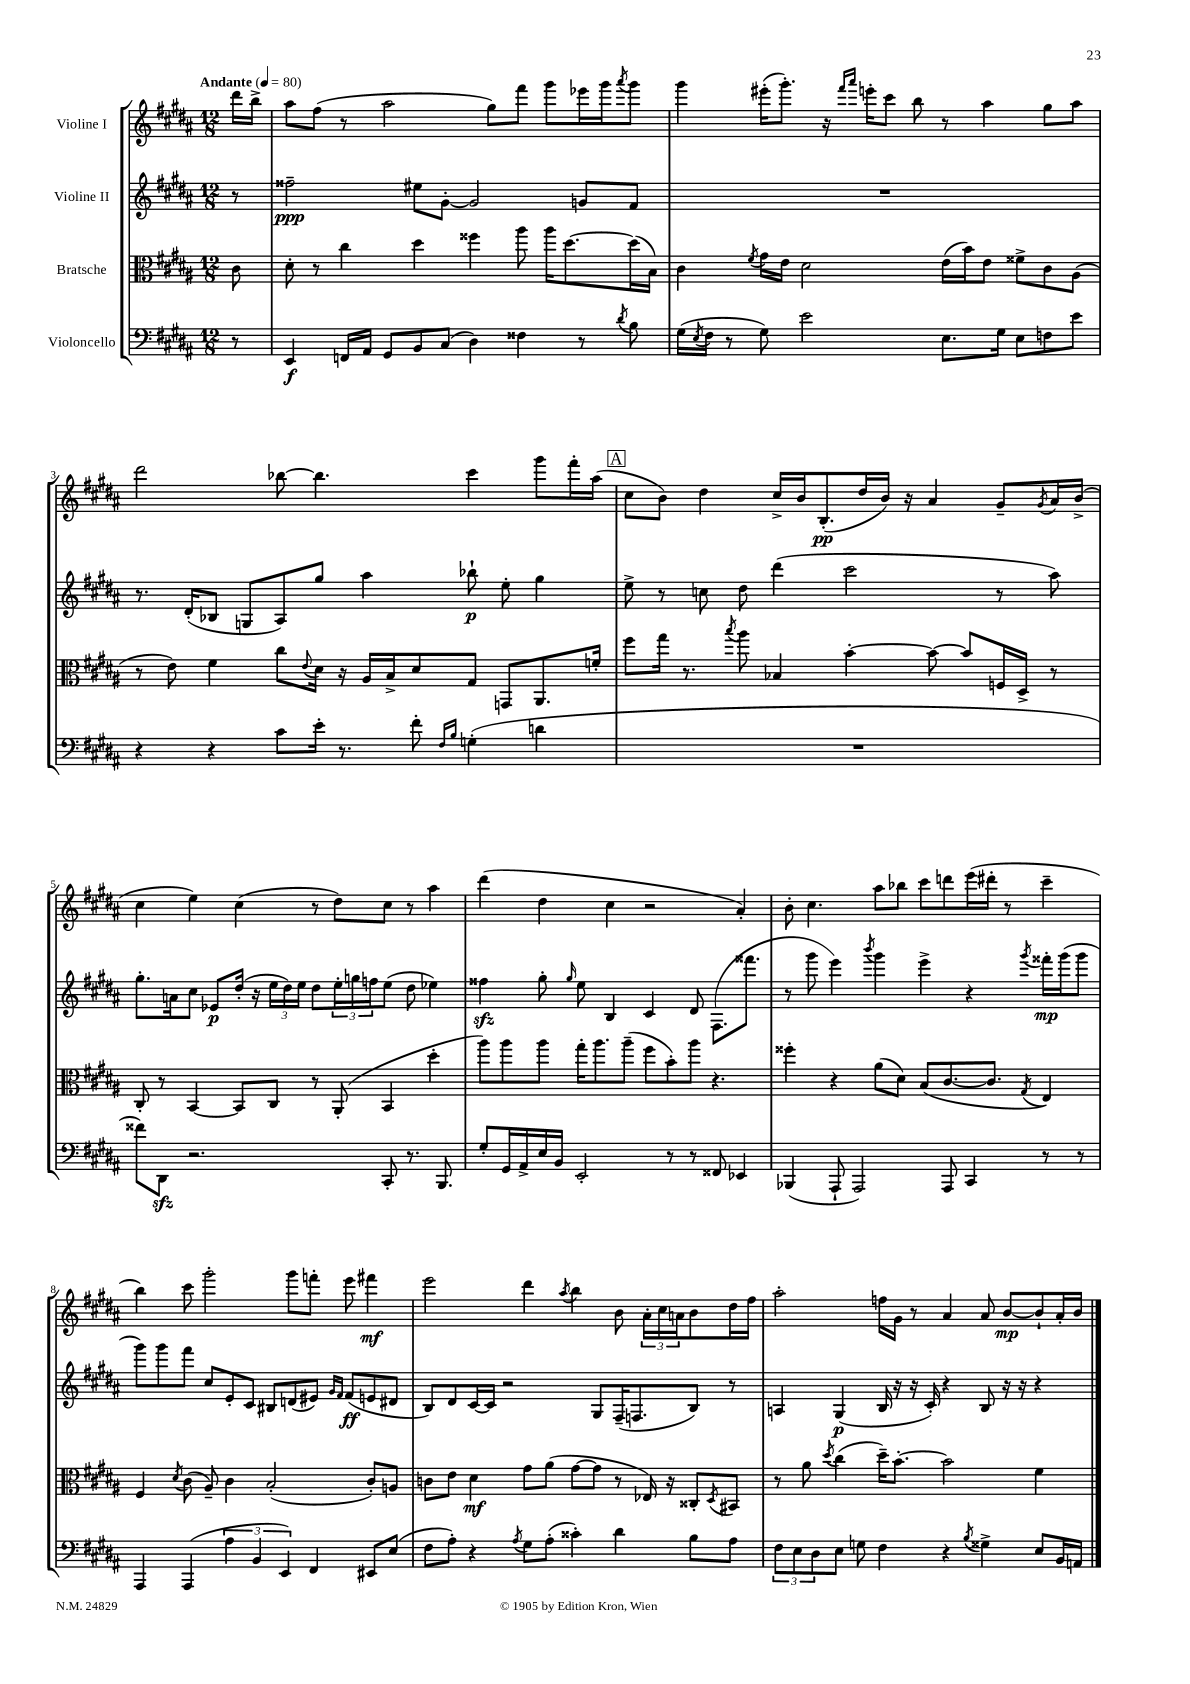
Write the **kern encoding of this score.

**kern	**kern	**kern	**kern
*staff4	*staff3	*staff2	*staff1
*clefF4	*clefC3	*clefG2	*clefG2
*k[f#c#g#d#a#]	*k[f#c#g#d#a#]	*k[f#c#g#d#a#]	*k[f#c#g#d#a#]
*M12/8	*M12/8	*M12/8	*M12/8
*MM80	*MM80	*MM80	*MM80
8r	8c#	8r	16ddd#
.	.	.	16bb^
=	=	=	=
4EE	8d#'	2ff##~	8aa#
.	8r	.	(8ff#
16FF	4cc#	.	8r
16AA#	.	.	.
8GG#	.	.	2aa#
8BB	4dd#	8ee#	.
(8C#	.	[8g#'	.
4D#)	4ff##	2g#]	.
.	.	.	8gg#)
4F##	8aa#	.	8fff#
.	16aa#	.	8ggg#
.	[8.dd#	.	.
8r	.	8g	16eee-
.	.	.	16ggg#
8qd#	.	.	8qaaa#
8B	(16dd#]	8f#	8ggg#
.	16B)	.	.
=	=	=	=
(16G#	4c#	1.r	4ggg#
8qE	.	.	.
16F#	.	.	.
8r	.	.	.
.	8qf#	.	.
8G#)	16g#	.	(16eee#'
.	16e	.	8.ggg#')
2e	2d#	.	.
.	.	.	16r
.	.	.	16qqfff#
.	.	.	16qqaaa#
.	.	.	16eee'
.	.	.	8ccc#
.	.	.	8bb
8.E	(16e	.	8r
.	16b)	.	.
.	8e	.	4aa#
16G#	.	.	.
8E	8f##^	.	.
8F	8c#	.	8gg#
8e	(8A#	.	8aa#
=	=	=	=
4r	8r	8.r	2ddd#
.	8e)	.	.
.	.	(16d#'	.
4r	4f#	8B-	.
.	.	8G	.
8c#	8cc#	8A#)	[8bb-
.	8qqe	.	.
16e'	16d#	8gg#	4.bb-]
8.r	16r	.	.
.	16A#	4aa#	.
.	16B^	.	.
8f#'	8d#	.	.
16qqF#	.	.	.
16qqB	.	.	.
(4G'	8G#	8bb-`	4ccc#
.	8GG	8ee'	.
4d	8.AA#	4gg#	8ggg#
.	.	.	16fff#'
.	16f'	.	(16aa#
=	=	=	=
1.r	8ff#	8ee^	8cc#
.	16gg#	8r	8b)
.	8.r	.	.
.	.	8cc	4dd#
.	8qbb	.	.
.	8aa#	8dd#	.
.	4B-	(4ddd#	16cc#^
.	.	.	16b
.	.	.	(8.B'
.	[4b'	2ccc#	.
.	.	.	16dd#
.	.	.	16b)
.	.	.	16r
.	8b_	.	4a#
.	8b]	.	.
.	16F	8r	8g#~
.	16D#^	.	.
.	.	.	8qg#
.	8r	8aa#)	16a#
.	.	.	(16b^
=	=	=	=
8f##)	8C#'	8.gg#'	4cc#
8DD#	8r	.	.
.	.	16a	.
2.r	[4BB	8cc#	4ee)
.	.	8e-	.
.	8BB]	(16dd#'	(4cc#
.	.	16r	.
.	8C#	24ee	.
.	.	24dd#)	.
.	.	24ee	.
.	8r	8dd#	8r
.	(8AA#'	24ee'	8dd#)
.	.	24gg	.
.	.	24ff	.
8CC#'	4BB	(8ee	8cc#
8.r	.	8dd#	8r
.	4dd#'	4ee-)	4aa#
8.BBB	.	.	.
=	=	=	=
8G#'	8aa#)	4ff##	(4ddd#
16GG#	8aa#	.	.
16AA#^	.	.	.
16E	8aa#	8gg#'	4dd#
16BB	.	.	.
.	.	16qqgg#	.
2EE'	16gg#'	8ee	.
.	8.aa#	.	.
.	.	4B	4cc#
.	(8aa#~	.	.
.	8ff#	4c#	2r
8r	8b')	.	.
8r	8aa#	8d#	.
8FF##	4.r	(8.F#	.
4EE-	.	.	4a#')
.	.	8.fff##	.
=	=	=	=
(4BBB-	4ff##'	8r	8b'
.	.	8ggg#	4.cc#
8AAA#`	4r	4eee)	.
2AAA#)	.	.	.
.	.	8qbbb	.
.	(8a#	4ggg#	8aa#
.	8d#)	.	8bb-
.	(8B	4eee^	8ccc#
8AAA#	[8.c#	.	8ddd
4CC#	.	4r	(16eee
.	8.c#]	.	16ddd#'
.	.	.	8r
.	8qG#	8qggg#	.
8r	4E)	16fff##'	4ccc#~
.	.	(16ggg#	.
8r	.	8ggg#	.
=	=	=	=
4AAA#	4F#	8ggg#)	4bb)
.	.	8ggg#	.
.	8qd#	.	.
(4AAA#	(8c#	8fff#	8ccc#
.	8A#~)	8cc#	2ggg#'
6A#	4c#	8e'	.
.	.	8c#	.
6BB	.	.	.
.	(2B'	8B#	.
6EE)	.	.	.
.	.	(8d	8ggg#
4FF#	.	8e#)	8fff'
.	.	16qqg#	.
.	.	16qqf#	.
.	.	(8f#	8eee
8EE#	8c#')	8e	4fff#
(8E	8A	8d#	.
=	=	=	=
8F#	8c	8B)	2eee
8A#')	8e	8d#	.
4r	4d#	[16c#	.
.	.	16c#]	.
.	.	2r	.
8qA#	.	.	.
8G#	8g#	.	4ddd#
(8A#'	(8a#	.	.
.	.	.	8qaa#
4c##')	[8g#	.	4bb
.	8g#]	8G#	.
4d#	8r	(16F#~	8b
.	.	8.F	.
.	16E-)	.	24a#'
.	.	.	24cc#
.	16r	.	.
.	.	.	24a
8B	8C##'	8B)	8b
.	8qD#	.	.
8A#	8BB#	8r	16dd#
.	.	.	16ff#
=	=	=	=
12F#	8r	4A	2aa#'
12E	.	.	.
.	8a#	.	.
12D#	.	.	.
.	8qdd#	.	.
8E	(4cc#	(4G#	.
8G	.	.	.
4F#	16dd#~)	16B	16ff
.	[8.b'	16r	16g#
.	.	16r	8r
.	.	16c#')	.
4r	2b]	4r	4a#
8qB	.	.	.
4G##^	.	8B	8a#
.	.	16r	[8b
.	.	16r	.
8E	4f#	4r	8b`]
16BB	.	.	16a#'
16AA	.	.	16b
==	==	==	==
*-	*-	*-	*-
